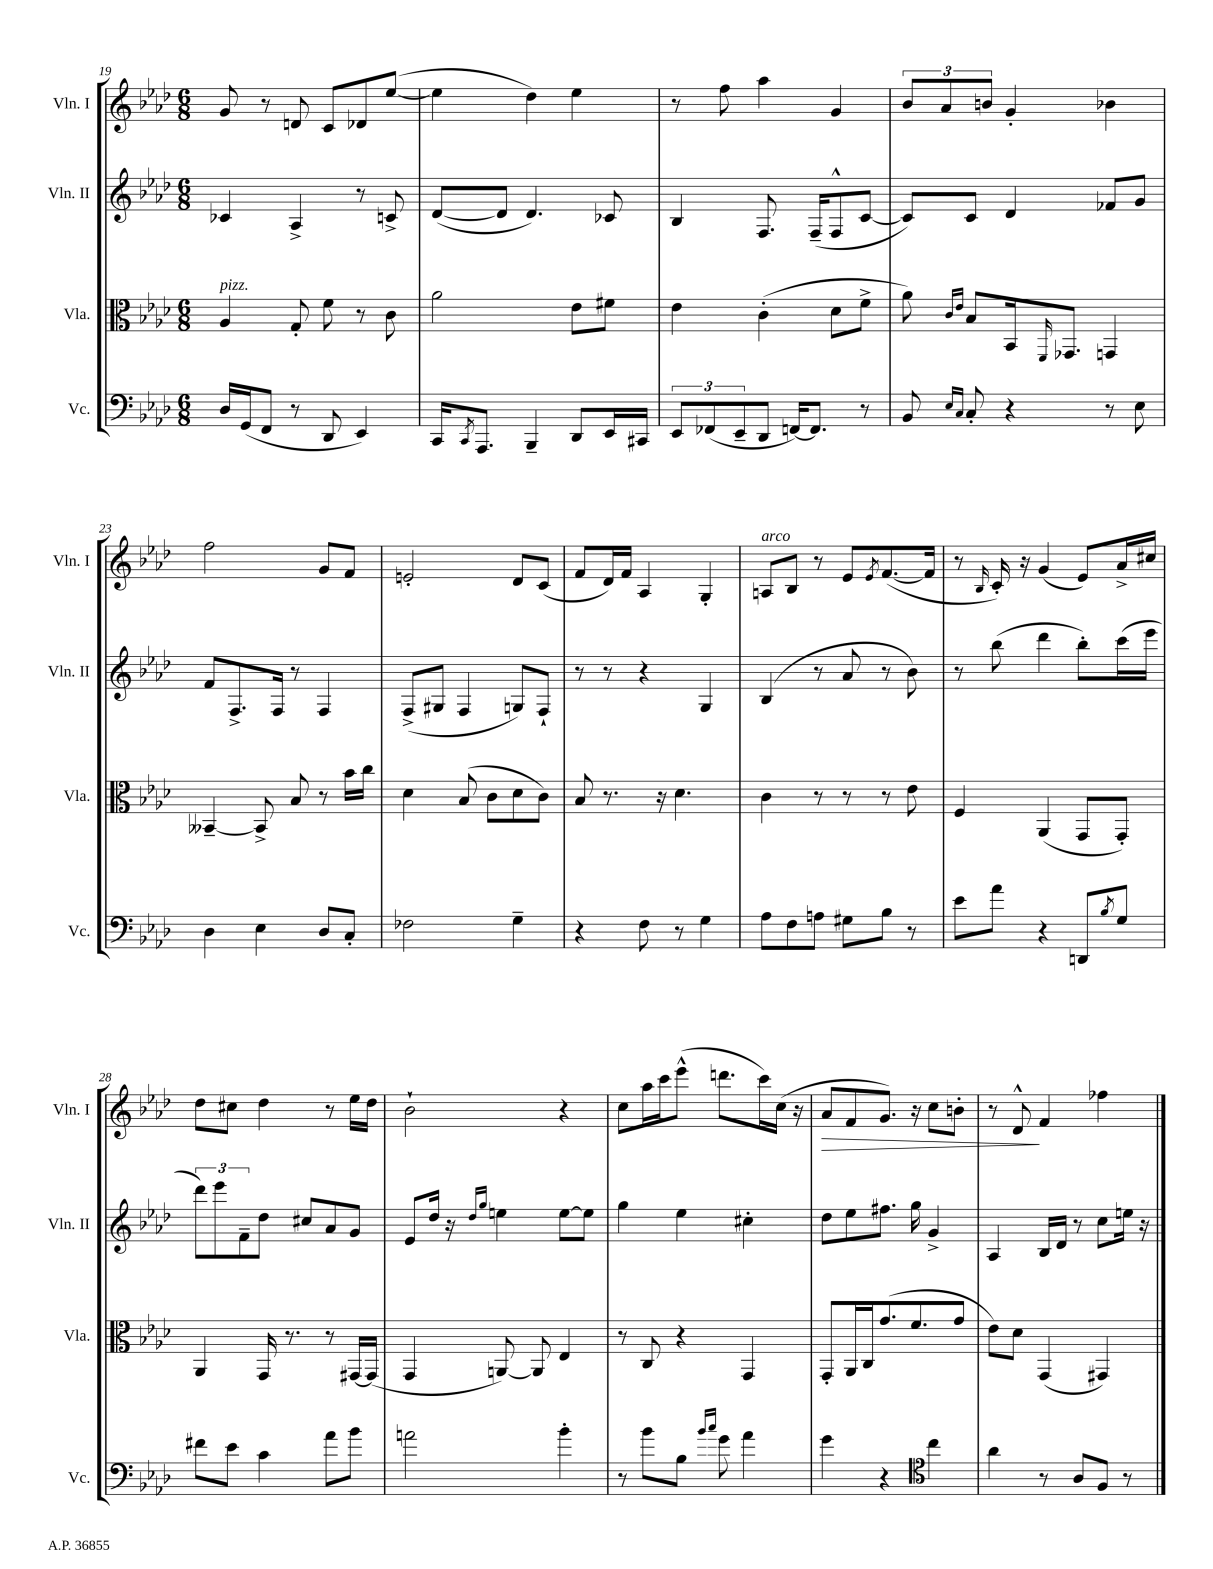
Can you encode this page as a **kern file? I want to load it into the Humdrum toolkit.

**kern	**kern	**kern	**kern
*staff4	*staff3	*staff2	*staff1
*clefF4	*clefC3	*clefG2	*clefG2
*k[b-e-a-d-]	*k[b-e-a-d-]	*k[b-e-a-d-]	*k[b-e-a-d-]
*M6/8	*M6/8	*M6/8	*M6/8
16D-/LL	4A-/	4c-/	8g/
(16GG/J	.	.	.
8FF/J	.	.	8r
8r	8G'/	4A-^/	8d/
8DD-/	8f\	.	8c/L
4EE-/)	8r	8r	8d-/
.	8c\	8c^/	([8ee-/J
=	=	=	=
16CC/LK	2a-\	([8d-/L	4ee-\]
8qCC/	.	.	.
8.AAA-/J	.	.	.
.	.	8d-/]J	.
4BBB-~/	.	4.d-/)	4dd-\)
8DD-/L	8e-\L	.	4ee-\
16EE-/L	8f#\J	8c-/	.
16CC#/JJ	.	.	.
=	=	=	=
12EE-/L	4e-\	4B-/	8r
(12FF-/	.	.	.
.	.	.	8ff\
12EE-~/	.	.	.
8DD-/J	(4c'\	8.F/	4aa-\
[16FF/LK)	.	.	.
8.FF/]J	.	(16F~/LK	.
.	8d-\L	8F^^/	4g/
8r	8f^\J	[8c/J	.
=	=	=	=
8BB-/	8a-\)	8c/]L)	12b-/L
.	.	.	12a-/
16qqE-/LL	16qqc/LL	.	.
16qqC/JJ	16qqe-/JJ	.	.
8C'/	8B-/L	8c/J	.
.	.	.	12b/J
4r	16BB-/k	4d-/	4g'/
.	16qqFF/	.	.
.	8.GG-/J	.	.
8r	4GG/	8f-/L	4b-\
8E-\	.	8g/J	.
=	=	=	=
4D-\	[4BB--~/	8f/L	2ff\
.	.	8.F^/	.
4E-\	8BB--^/]	.	.
.	.	16F/Jk	.
.	8B-/	8r	.
8D-/L	8r	4F/	8g/L
8C'/J	16b-\LL	.	8f/J
.	16cc\JJ	.	.
=	=	=	=
2F-\	4d-\	(8F^/L	2e'/
.	.	8G#/J	.
.	(8B-/	4F/	.
.	8c\L	.	.
4G~\	8d-\	8G/L)	8d-/L
.	8c\J)	8F`/J	(8c/J
=	=	=	=
4r	8B-/	8r	8f/L
.	8.r	8r	16d-/L)
.	.	.	16f/JJ
8F\	.	4r	4A-/
.	16r	.	.
8r	4.d-\	.	.
4G\	.	4G/	4G'/
=	=	=	=
8A-\L	4c\	(4B-/	8A/L
8F\	.	.	8B-/J
8A\J	8r	8r	8r
8G#\L	8r	8a-/	8e-/L
.	.	.	8qe-/
8B-\J	8r	8r	([8.f/
8r	8e-\	8b-\)	.
.	.	.	16f/]Jk
=	=	=	=
8e-\L	4F/	8r	8r
.	.	.	16qqB-/
8a-\J	.	(8bb-\	16c'/)
.	.	.	16r
4r	(4AA-/	4ddd-\	(4g/
8DD/L	8GG/L	8bb-'\L)	8e-/L)
8qB-/	.	.	.
8G/J	8GG'/J)	(16ccc\L	16a-^/L
.	.	16eee-\JJ	16cc#/JJ
=	=	=	=
8f#\L	4AA-/	12ddd-\L)	8dd-\L
.	.	12eee-\	.
8e-\J	.	.	8cc#\J
.	.	12f~\	.
4c\	16GG/	8dd-\J	4dd-\
.	8.r	.	.
.	.	8cc#/L	.
8a-\L	8r	8a-/	8r
8b-\J	[16GG#/LL	8g/J	16ee-\LL
.	(16GG#/]JJ	.	16dd-\JJ
=	=	=	=
2a\	4GG/	8e-/L	2b-`\
.	.	16dd-/Jk	.
.	.	16r	.
.	.	16qqdd-/LL	.
.	.	16qqgg/JJ	.
.	[8AA/)	4ee\	.
.	8AA/]	.	.
4b-'\	4E-/	[8ee\L	4r
.	.	8ee\]J	.
=	=	=	=
8r	8r	4gg\	8cc\L
8b-\L	8C/	.	16aa-\L
.	.	.	16ccc\J
8B-\J	4r	4ee-\	(8eee-^^\J
16qqb-/LL	.	.	.
16qqcc/JJ	.	.	.
8g\	.	.	8.ddd\L
4a-\	4GG/	4cc#'\	.
.	.	.	16ccc\L)
.	.	.	(16cc\JJ
.	.	.	16r
=	=	=	=
4g\	8GG'/L	8dd-\L	8a-/L
.	16AA-/L	8ee-\	8f/
.	16C/J	.	.
4r	(8.g/	8.ff#\J	8.g/J)
.	8.f/	16gg\	16r
*clefC4	*	*	*
4cc\	.	4g^/	8cc\L
.	8g/J	.	8b'\J
=	=	=	=
4a-\	8e-\L)	4A-/	8r
.	8d-\J	.	8d-^^/
8r	(4GG/	16B-/LL	4f/
.	.	16d-/JJ	.
8A-/L	.	8r	.
8F/J	4GG#/)	8cc\L	4ff-\
8r	.	16ee\Jk	.
.	.	16r	.
==	==	==	==
*-	*-	*-	*-
